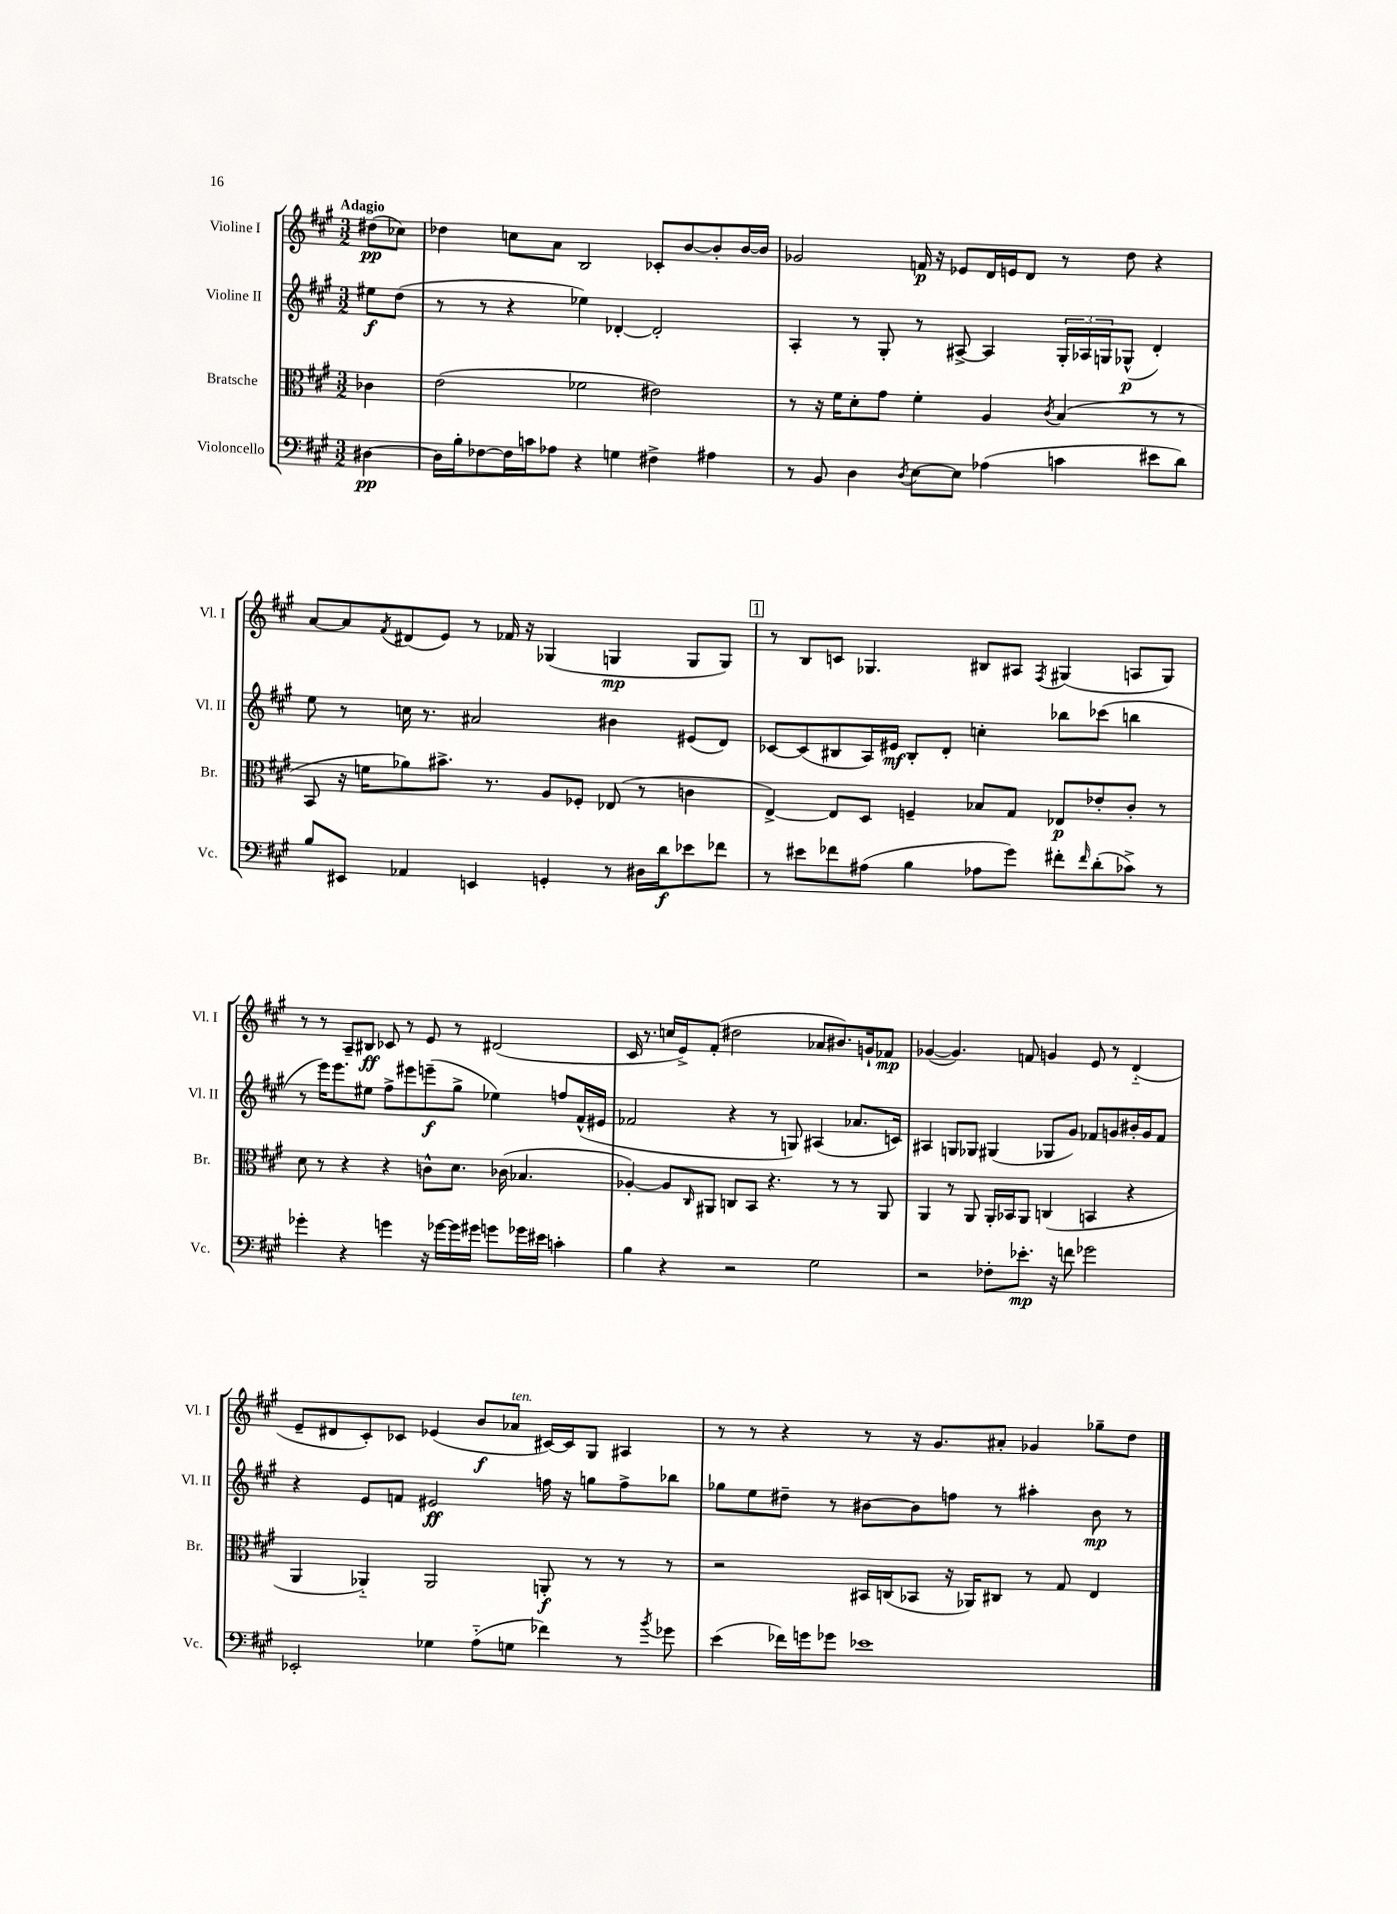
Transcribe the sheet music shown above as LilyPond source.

<<
\new StaffGroup <<
\new Staff = "s0" \with { instrumentName = "Violine I" shortInstrumentName = "Vl. I" } {
    \clef treble \key a \major \numericTimeSignature \time 3/2 \partial 4 \tempo "Adagio"
    dis''8\pp( ces''8) |
    des''4 c''8 a'8 b2 ces'8-. b'8~ b'8-. b'16~ b'16 |
    ges'2 f'16\p r16 ees'8 d'16 e'16 d'8 r8 d''8 r4 |
    a'8~ a'8 \acciaccatura { fis'8 } dis'8( e'8) r8 fes'16 r16 ges4( g4\mp g8 g8) |
    \mark \markup { \box "1" } r8 b8 c'8 ges4. bis8 ais8 \acciaccatura { fis8 } gis4( a8 gis8) |
    r8 r8 a8-- bis8\ff ces'8 r8 e'8 r8 dis'2( |
    cis'16 r8. c''16 e'16->) fis'8-.( dis''2 aes'8 bis'8.) g'16-! fes'8\mp |
    ges'4~( ges'4.) f'8 g'4 e'8 r8 d'4-_( |
    e'8-- dis'8 cis'8-.) ces'8 ees'4( b'8\f aes'8^\markup { \italic "ten." } cis'16~) cis'16 gis8 ais4 |
    r8 r8 r4 r8 r16 gis'8. ais'8-. ges'4 ges''8-- d''8 \bar "|." |
}
\new Staff = "s1" \with { instrumentName = "Violine II" shortInstrumentName = "Vl. II" } {
    \clef treble \key a \major \numericTimeSignature \time 3/2 \partial 4
    eis''8\f d''8( |
    r8 r8 r4 ees''4) des'4~-. des'2-. |
    a4-. r8 gis8-. r8 ais8~-> ais4 \tuplet 3/2 { gis16-. aes16 g16 } ges8-^\p( d'4-.) |
    e''8 r8 c''16 r8. ais'2 bis'4 eis'8( d'8) |
    \mark \markup { \box "1" } ces'8~ ces'8( bis8 a16) eis'16\mf bis8-. d'8-. c''4-. bes''8 ces'''8( b''4 |
    r8 e'''16) e'''8. eis''8 fis''8-> eis'''8 e'''8--\f( gis''8-> ees''4) f''8 fis'16-^( eis'16 |
    fes'2 r4 r8 g8) ais4( aes'8. c'16) |
    ais4 g8 ges8 gis4( ges8 gis'8) fes'8 g'8 bis'16-. g'16 fes'8 |
    r4 e'8 f'8 eis'2\ff f''16 r16 g''8 f''8-> bes''8 |
    ges''8 e''8 dis''8-- r8 bis'8~ bis'8 f''8 r8 ais''4-. bis'8\mp r8 \bar "|." |
}
\new Staff = "s2" \with { instrumentName = "Bratsche" shortInstrumentName = "Br." } {
    \clef alto \key a \major \numericTimeSignature \time 3/2 \partial 4
    ces'4 |
    e'2( fes'2 eis'2) |
    r8 r16 fis'16 d'8-. gis'8 fis'4-. a4 \acciaccatura { cis'8 } b4( r8 r8 |
    b,8 r16 f'16 aes'8) bis'8.-> r8. a8 fes8-. ees8( r8 c'4 |
    \mark \markup { \box "1" } e4~->) e8 d8 f4-- bes8 gis8 ees8\p ees'8-. cis'8-. r8 |
    d'8 r8 r4 r4 c'8-^ d'8. ces'16( bes4. |
    aes4~-.) aes8 \grace { cis16 } ais,8 c8 b,8 r4. r8 r8 ais,8 |
    a,4 r8 a,8 a,16-. bes,16 a,8 c4( b,4 r4 |
    a,4 aes,4-_) aes,2 a,8-.\f r8 r8 r8 |
    r2 bis,16 c16( bes,8 r16 aes,16) cis8 r8 gis8 e4 \bar "|." |
}
\new Staff = "s3" \with { instrumentName = "Violoncello" shortInstrumentName = "Vc." } {
    \clef bass \key a \major \numericTimeSignature \time 3/2 \partial 4
    dis4~\pp |
    dis16 b16-. fes8~ fes16 c'16 aes8 r4 g4 fis4-> ais4 |
    r8 b,8 d4 \acciaccatura { d8 } e8~ e8 aes4( c'4 eis'8 d'8) |
    b8 eis,8 aes,4 e,4 g,4-. r8 dis16 d'16\f ees'8 fes'8 |
    \mark \markup { \box "1" } r8 eis'8 fes'8 ais8( b4 aes8 gis'8) fis'8-. \grace { fis'16 } d'8-.( ces'8->) r8 |
    ges'4-. r4 g'4 r16 ges'16~ ges'16 gis'16 g'8 ges'16 eis'16 c'4-. |
    b4 r4 r2 gis2 |
    r2 fes8-. ees'8.-.\mp r16 f'8 ges'2 |
    ees,2-. ges4 a8-_( g8 fes'4) r8 \acciaccatura { b'8 } ges'8 |
    e'4( fes'16) g'16 ges'8 ees'1 \bar "|." |
}
>>
>>
\layout { \context { \Score \remove "Bar_number_engraver" } }
